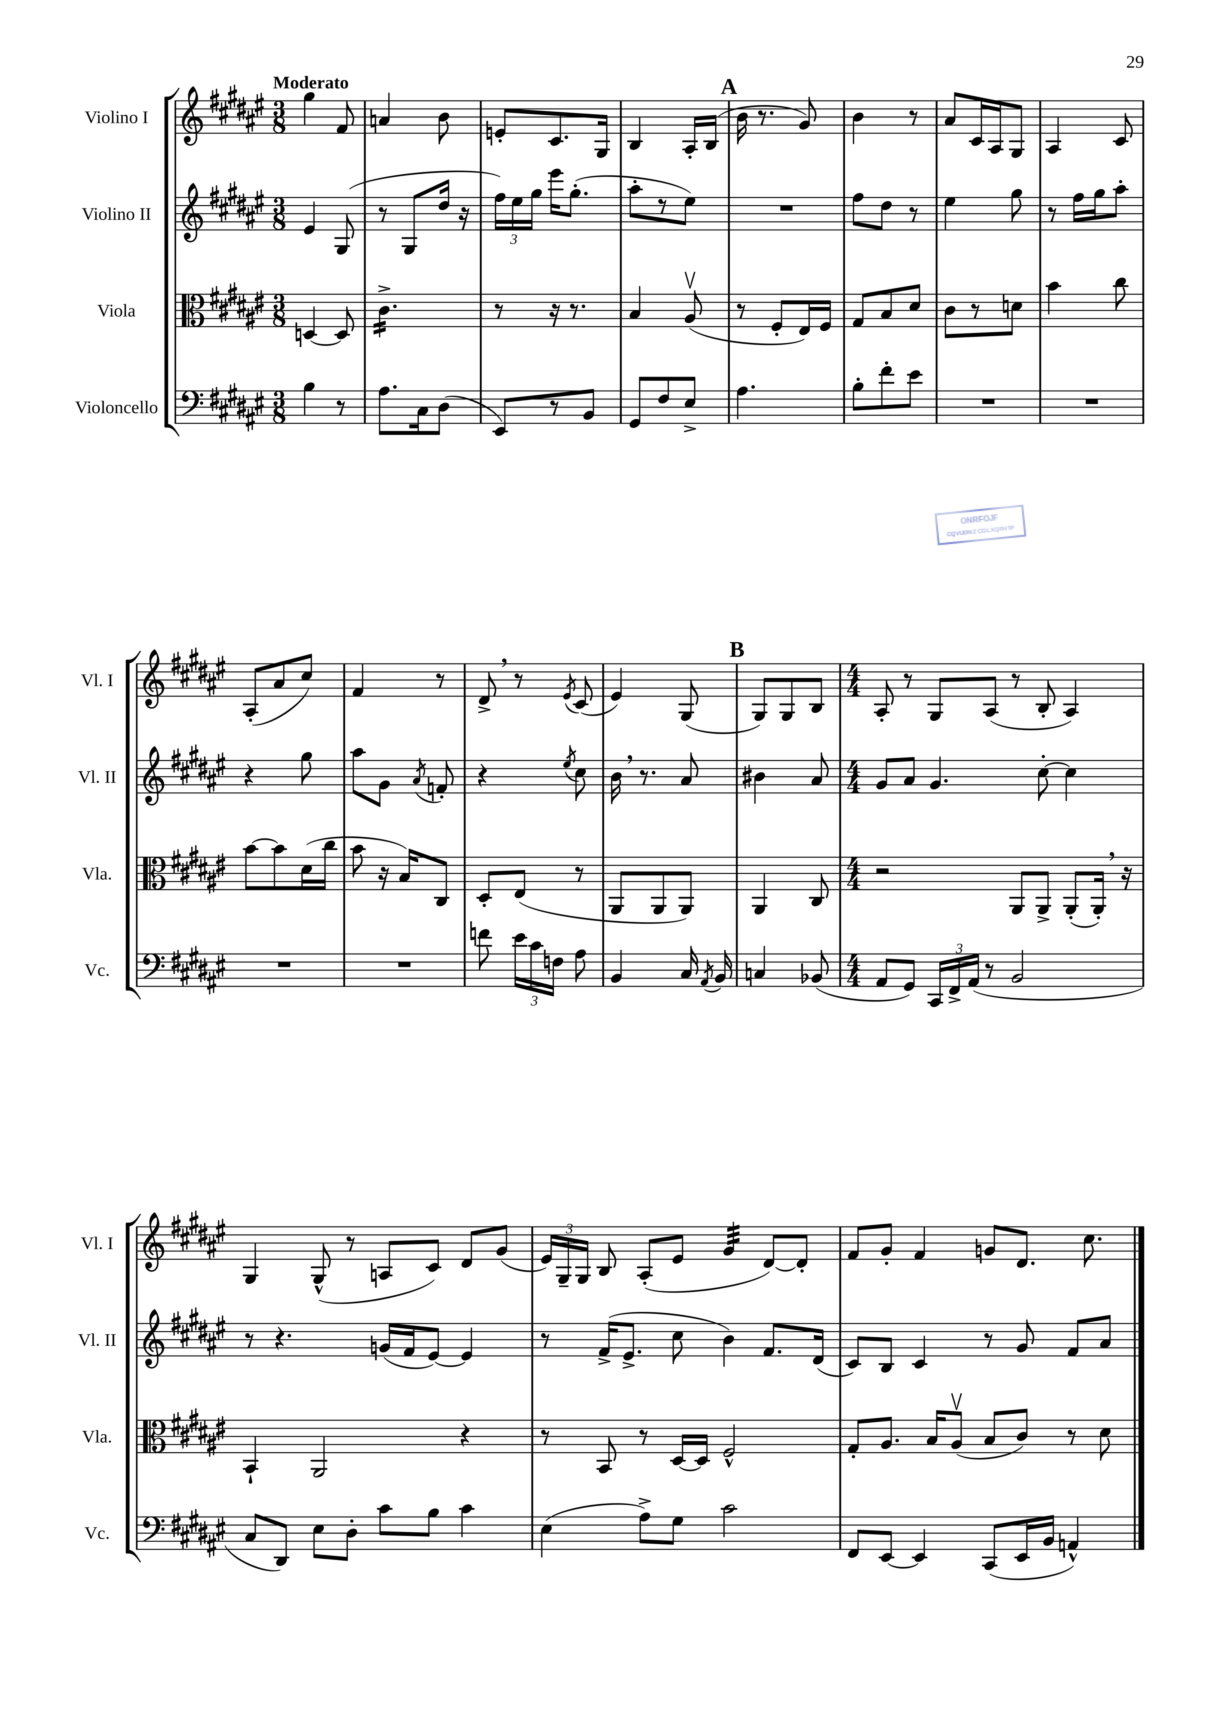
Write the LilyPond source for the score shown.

<<
\new StaffGroup <<
\new Staff = "s0" \with { instrumentName = "Violino I" shortInstrumentName = "Vl. I" } {
    \clef treble \key fis \major \numericTimeSignature \time 3/8 \tempo "Moderato"
    \autoBeamOff gis''4 fis'8 |
    a'4 b'8 |
    e'8[-. cis'8. gis16] |
    b4 ais16[-. b16]( |
    \mark \markup { \bold "A" } b'16 r8. gis'8) |
    b'4 r8 |
    ais'8[ cis'16 ais16 gis8] |
    ais4 cis'8 |
    ais8[-.( ais'8 cis''8]) |
    fis'4 r8 |
    dis'8-> \breathe r8 \acciaccatura { eis'8 } cis'8( |
    eis'4) gis8( |
    \mark \markup { \bold "B" } gis8[) gis8 b8] |
    \numericTimeSignature \time 4/4 ais8-. r8 gis8[ ais8]( r8 b8-. ais4) |
    gis4 gis8-^( r8 a8[ cis'8]) dis'8[ gis'8]( |
    \tuplet 3/2 { eis'16[) gis16-- gis16] } b8 ais8[-.( eis'8] gis'4:32 dis'8[~) dis'8]-. |
    fis'8[ gis'8]-. fis'4 g'8[ dis'8.] cis''8. \bar "|." |
}
\new Staff = "s1" \with { instrumentName = "Violino II" shortInstrumentName = "Vl. II" } {
    \clef treble \key fis \major \numericTimeSignature \time 3/8
    \autoBeamOff eis'4 gis8( |
    r8 gis8[ dis''16] r16 |
    \tuplet 3/2 { fis''16[) eis''16 gis''16] } eis'''16[ gis''8.]-.( |
    ais''8[-. r8 eis''8]) |
    \mark \markup { \bold "A" } R4. |
    fis''8[ dis''8] r8 |
    eis''4 gis''8 |
    r8 fis''16[ gis''16 ais''8]-. |
    r4 gis''8 |
    ais''8[ gis'8] \acciaccatura { ais'8 } f'8-. |
    r4 \acciaccatura { eis''8 } cis''8 |
    b'16 \breathe r8. ais'8 |
    \mark \markup { \bold "B" } bis'4 ais'8 |
    \numericTimeSignature \time 4/4 gis'8[ ais'8] gis'4. cis''8~-. cis''4 |
    r8 r4. g'16[( fis'16 eis'8]~) eis'4 |
    r8 fis'16[->( eis'8.]-> cis''8 b'4) fis'8.[ dis'16]( |
    cis'8[) b8] cis'4 r8 gis'8 fis'8[ ais'8] \bar "|." |
}
\new Staff = "s2" \with { instrumentName = "Viola" shortInstrumentName = "Vla." } {
    \clef alto \key fis \major \numericTimeSignature \time 3/8
    \autoBeamOff d4~ d8 |
    cis'4.:16-> |
    r8 r16 r8. |
    b4 ais8\upbow( |
    \mark \markup { \bold "A" } r8 fis8[-. eis16) fis16] |
    gis8[ b8 dis'8] |
    cis'8[ r8 d'8] |
    b'4 cis''8 |
    b'8[~ b'8 dis'16( cis''16] |
    b'8 r16 b16[) cis8] |
    dis8[-. eis8]( r8 |
    ais,8[ ais,8 ais,8]) |
    \mark \markup { \bold "B" } ais,4 cis8 |
    \numericTimeSignature \time 4/4 r2 ais,8[ ais,8]-> ais,8[-.( ais,16]-.) \breathe r16 |
    b,4-! ais,2 r4 |
    r8 b,8 r8 dis16[~ dis16] fis2-^ |
    gis8[-. ais8.] b16[ ais8]\upbow( b8[ cis'8]) r8 dis'8 \bar "|." |
}
\new Staff = "s3" \with { instrumentName = "Violoncello" shortInstrumentName = "Vc." } {
    \clef bass \key fis \major \numericTimeSignature \time 3/8
    \autoBeamOff b4 r8 |
    ais8.[ cis16 dis8]( |
    eis,8[) r8 b,8] |
    gis,8[ fis8 eis8]-> |
    \mark \markup { \bold "A" } ais4. |
    b8[-. fis'8-. eis'8] |
    R4. |
    R4. |
    R4. |
    R4. |
    f'8 \tuplet 3/2 { eis'16[ cis'16 f16] } ais8 |
    b,4 cis16 \acciaccatura { ais,8 } b,16 |
    \mark \markup { \bold "B" } c4 bes,8( |
    \numericTimeSignature \time 4/4 ais,8[ gis,8]) \tuplet 3/2 { cis,16[ fis,16-> ais,16]( } r8 b,2 |
    cis8[ dis,8]) eis8[ dis8]-. cis'8[ b8] cis'4 |
    eis4( ais8[->) gis8] cis'2 |
    fis,8[ eis,8]~ eis,4 cis,8[( eis,16 b,16] a,4-^) \bar "|." |
}
>>
>>
\layout { \context { \Score \remove "Bar_number_engraver" } }
